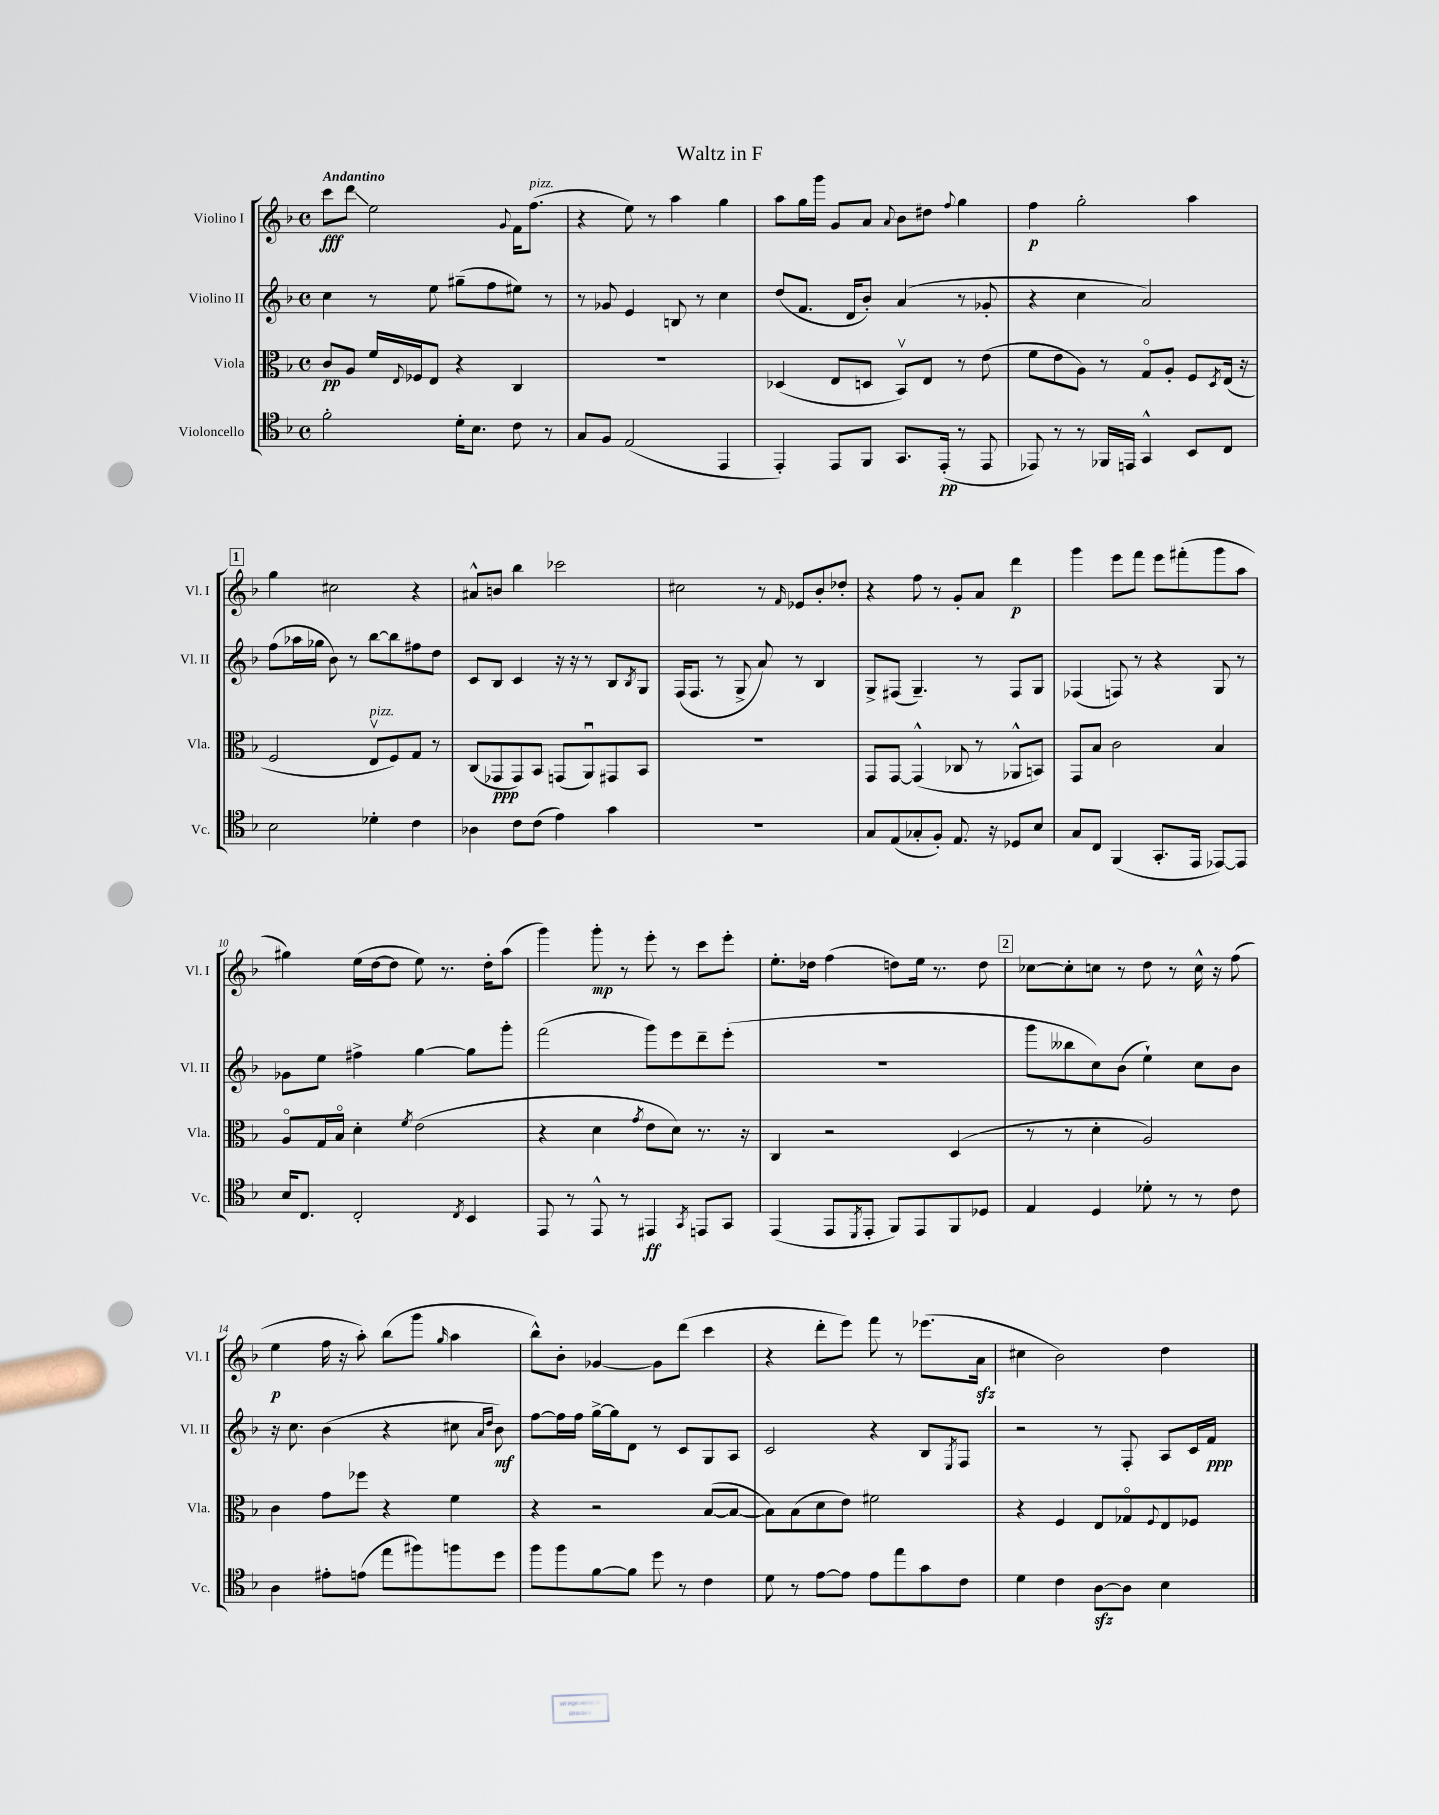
\header { title = "Waltz in F" }
<<
\new StaffGroup <<
\new Staff = "s0" \with { instrumentName = "Violino I" shortInstrumentName = "Vl. I" } {
    \clef treble \key f \major \defaultTimeSignature \time 4/4 \tempo "Andantino"
    c'''8\fff d'''8\glissando e''2 \appoggiatura { g'8 } f'16 f''8.^\markup { \italic "pizz." }( |
    r4 e''8) r8 a''4 g''4 |
    a''8 g''16 g'''16 g'8 a'8 \appoggiatura { a'8 } bes'8 dis''8 \appoggiatura { f''8 } g''4 |
    f''4\p g''2-. a''4 |
    \mark \markup { \box "1" } g''4 cis''2 r4 |
    ais'8-^ b'8 bes''4 ces'''2 |
    cis''2 r8 \grace { f'16 } ees'8 bes'8-. des''8-. |
    r4 f''8 r8 g'8-. a'8 d'''4\p |
    g'''4 e'''8 f'''8 e'''8 fis'''8-.( g'''8 a''8 |
    gis''4) e''16( d''16~ d''8 e''8) r8. d''16-. a''8( |
    g'''4) g'''8-.\mp r8 e'''8-. r8 c'''8 e'''8-. |
    e''8.-. des''16 f''4( d''8) e''16 r8. d''8 |
    \mark \markup { \box "2" } ces''8~ ces''8-. c''8 r8 d''8 r8 c''16-^ r16 f''8( |
    e''4\p f''16 r16 a''8-.) bes''8( g'''8 \grace { g''16 } a''4 |
    bes''8-^) bes'8-. ges'4~ ges'8 d'''8( c'''4 |
    r4 d'''8-. e'''8) f'''8 r8 ees'''8.( a'16\sfz |
    cis''4 bes'2) d''4 \bar "|." |
}
\new Staff = "s1" \with { instrumentName = "Violino II" shortInstrumentName = "Vl. II" } {
    \clef treble \key f \major \defaultTimeSignature \time 4/4
    c''4 r8 e''8 gis''8--( f''8 eis''8) r8 |
    r8 ges'8 e'4 b8 r8 c''4 |
    d''8( f'8. d'16 bes'8-.) a'4( r8 ges'8-. |
    r4 c''4 a'2) |
    \mark \markup { \box "1" } f''8( aes''16 ges''16 bes'8) r8 bes''8~ bes''8 fis''8 d''8 |
    c'8 bes8 c'4 r16 r16 r8 bes8 \acciaccatura { bes8 } g8 |
    f16( f8. r8 g8-> a'8) r8 bes4 |
    g8-> fis8( g4.--) r8 fis8 g8 |
    fes4( f8) r8 r4 g8 r8 |
    ges'8 e''8 fis''4-> g''4~ g''8 g'''8-. |
    f'''2( g'''8) e'''8 d'''8-- e'''8-.( |
    R1 |
    \mark \markup { \box "2" } g'''8 beses''8 c''8) bes'8( e''4-!) c''8 bes'8 |
    r16 c''8. bes'4( r4 cis''8 \grace { a'16 d''16 } bes'8\mf) |
    f''8~ f''16 f''16 g''16~-> g''16 d'8 r8 c'8 g8 a8 |
    c'2 r4 bes8 \acciaccatura { e8 } f8 |
    r2 r8 f8-. a8 c'16 f'16\ppp \bar "|." |
}
\new Staff = "s2" \with { instrumentName = "Viola" shortInstrumentName = "Vla." } {
    \clef alto \key f \major \defaultTimeSignature \time 4/4
    c'8\pp a8 f'16 \appoggiatura { e8 } fes16 e8 r4 c4 |
    R1 |
    des4( e8 d8 bes,8\upbow) e8 r8 e'8( |
    f'8 e'8 a8) r8 g8\flageolet a8-. f8 \acciaccatura { d8 } e16( r16 |
    \mark \markup { \box "1" } f2 e8\upbow^\markup { \italic "pizz." } f8) g8 r8 |
    c8( ges,8\ppp ges,8) bes,8 g,8( a,8\downbow) gis,8 bes,8 |
    R1 |
    g,8 g,8~ g,4-^( ces8 r8 aes,8-^ b,8) |
    g,8 bes8 c'2 bes4 |
    a8\flageolet g16 bes16\flageolet d'4-. \acciaccatura { f'8 } e'2( |
    r4 d'4 \acciaccatura { g'8 } e'8 d'8) r8. r16 |
    c4 r2 d4( |
    \mark \markup { \box "2" } r8 r8 d'4-. a2) |
    c'4 g'8 fes''8 r4 f'4 |
    r4 r2 bes8~( bes8~ |
    bes8) bes8( d'8 e'8) fis'2 |
    r4 f4 e8 ges8\flageolet \appoggiatura { f8 } e8 fes8 \bar "|." |
}
\new Staff = "s3" \with { instrumentName = "Violoncello" shortInstrumentName = "Vc." } {
    \clef tenor \key f \major \defaultTimeSignature \time 4/4
    f'2-. d'16-. bes8. c'8 r8 |
    g8 f8 e2( e,4 |
    e,4-.) e,8 f,8 g,8. e,16-.\pp( r8 e,8 |
    ees,8) r8 r8 fes,16 e,16 g,4-^ bes,8 c8 |
    \mark \markup { \box "1" } bes2 des'4-. c'4 |
    aes4 c'8 c'8( e'4) g'4 |
    R1 |
    g8 e8( ges8-. f8-.) e8. r16 des8 bes8 |
    g8 c8 f,4( g,8.-. e,16 ees,8~) ees,8 |
    bes16 c8. c2-. \acciaccatura { c8 } bes,4 |
    e,8 r8 e,8-^ r8 eis,4\ff \acciaccatura { g,8 } e,8 g,8 |
    e,4( e,8 \acciaccatura { d,8 } e,8-. f,8) e,8 f,8 des8 |
    \mark \markup { \box "2" } e4 d4 des'8-. r8 r8 c'8 |
    a4 eis'8-. e'8( e''8 fis''8) f''8 d''8 |
    f''8 f''8 f'8~ f'8 d''8 r8 c'4 |
    d'8 r8 e'8~ e'8 e'8 e''8 g'8 c'8 |
    d'4 c'4 a8~\sfz a8 bes4 \bar "|." |
}
>>
>>
